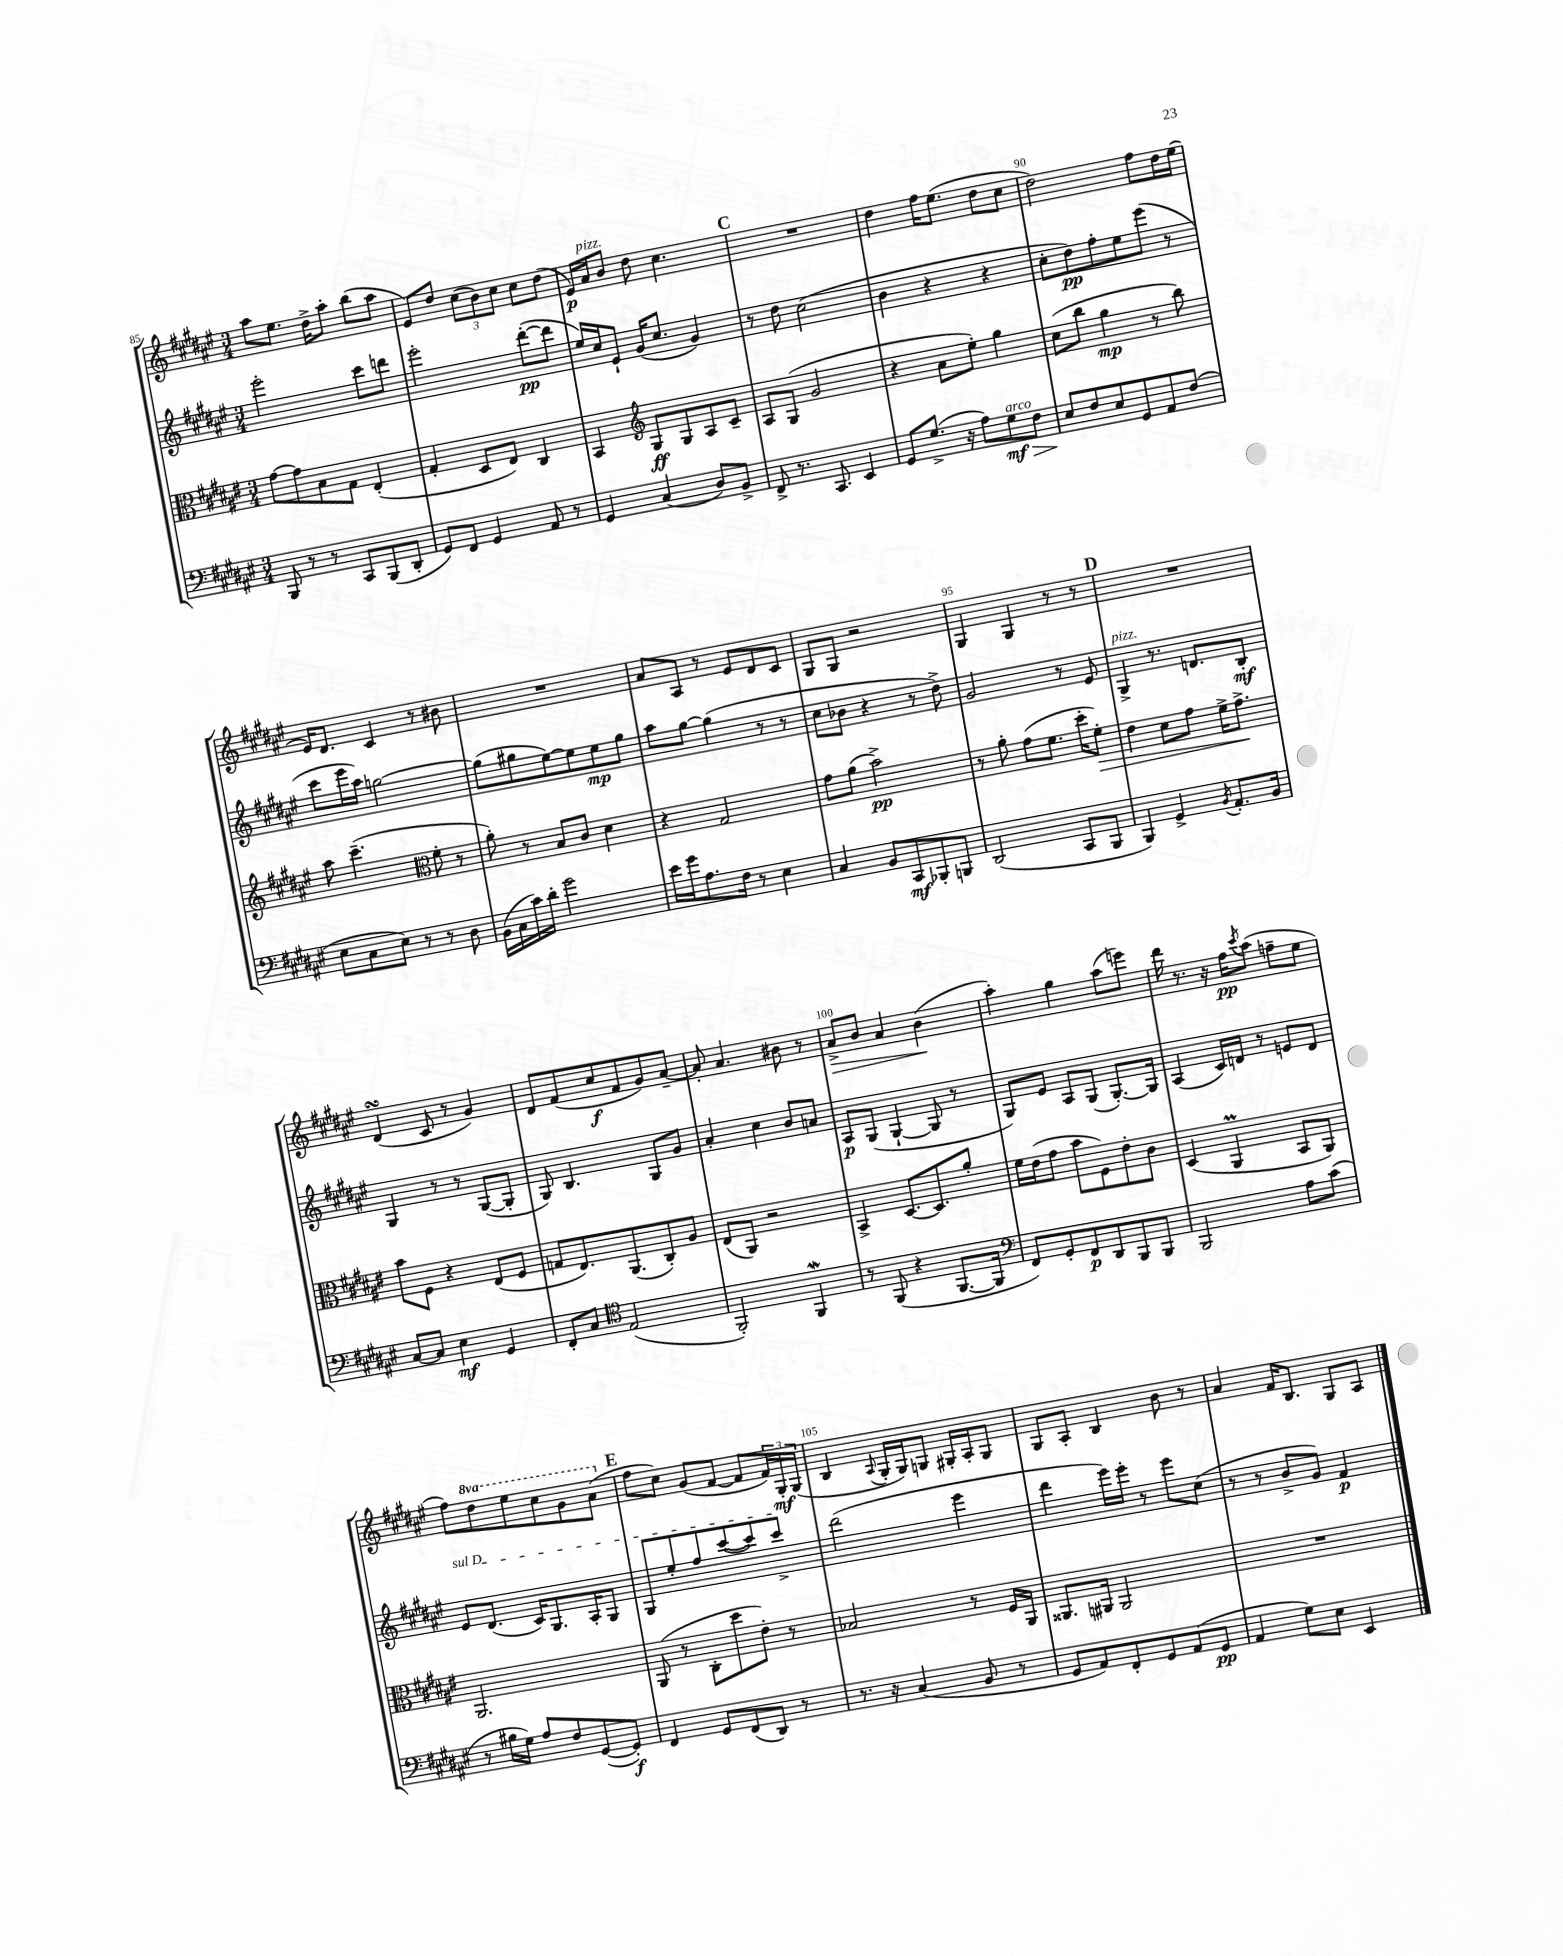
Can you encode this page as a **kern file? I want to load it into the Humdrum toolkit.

**kern	**dynam	**kern	**dynam	**kern	**dynam	**kern	**dynam
*part4	*part4	*part3	*part3	*part2	*part2	*part1	*part1
*staff4	*staff4	*staff3	*staff3	*staff2	*staff2	*staff1	*staff1
*clefF4	*	*clefC3	*	*clefG2	*	*clefG2	*
*k[f#c#g#d#a#e#]	*	*k[f#c#g#d#a#e#]	*	*k[f#c#g#d#a#e#]	*	*k[f#c#g#d#a#e#]	*
*M3/4	*	*M3/4	*	*M3/4	*	*M3/4	*
=85	=85	=85	=85	=85	=85	=85	=85
8BBB/	.	[8g#\L	.	2eee#'\	.	8aa#\L	.
8r	.	8g#\]	.	.	.	8.ee#\J	.
8r	.	8B\	.	.	.	.	.
.	.	.	.	.	.	16dd#^\KL	.
8CC#/L	.	8G#\J	.	.	.	8aa#'\J	.
(8BBB/	.	(4E#'/	.	8ccc#\L	.	(8bb\L	.
8DD#'/J	.	.	.	8dddn\J	.	8aa#\J	.
=86	=86	=86	=86	=86	=86	=86	=86
8GG#/L)	.	4G#'/	.	2eee#'\	.	8e#/L)	.
8FF#/J	.	.	.	.	.	8dd#/J	.
4GG#/	.	8D#/L	.	.	.	(12cc#\L	.
.	.	.	.	.	.	12b\)	.
.	.	8E#/J)	.	.	.	.	.
.	.	.	.	.	.	12cc#\J	.
8AA#/	.	4C#/	.	([8ddd#'\L	pp	8cc#\L	.
8r	.	.	.	8ddd#\J]	.	(8dd#\J	.
=87	=87	=87	=87	=87	=87	=87	=87
4GG#/	.	4BB/	.	16ee#/LL)	.	16e#/LL)	p
!	!	!	!	!	!	!LO:TX:a:i:t=pizz.	!
.	.	.	.	16cc#/J	.	16a#/J	.
.	.	.	.	8e#`/J	.	8b/J	.
*	*	*clefG2	*	*	*	*	*
(4C#/	.	8G#/L	ff	(16g#/KL	.	8dd#\	.
.	.	.	.	8.cc#/J	.	.	.
.	.	8G#/	.	.	.	4.cc#\	.
8D#/L)	.	8A#/	.	4g#/)	.	.	.
8BB^/J	.	8c#~/J	.	.	.	.	.
!!LO:REH:place=s1:t=C
=88	=88	=88	=88	=88	=88	=88	=88
8FF#^/	.	8A#/L	.	8r	.	2.r	.
8.r	.	(8G#/J	.	8dd#\	.	.	.
.	.	2g#/	.	(2cc#\	.	.	.
8.CC#/	.	.	.	.	.	.	.
4EE#/	.	.	.	.	.	.	.
=89	=89	=89	=89	=89	=89	=89	=89
8GG#/L	.	4r	.	4b\	.	4dd#\	.
(8.G#^/J	.	.	.	.	.	.	.
.	.	8a#\L	.	4r	.	16ff#\KL	.
16r	.	.	.	.	.	(8.ee#\J	.
8A#\L)	.	8ee#'\J)	.	.	.	.	.
!LO:TX:a:i:t=arco	!	!	!	!	!	!	!
!	!LO:HP:b	!	!	!	!	!	!
8G#\	> mf	4gg#\	.	4r	.	8dd#\L	.
8F#\J	.	.	.	.	.	8cc#\J	.
=90	=90	=90	=90	=90	=90	=90	=90
8E#/L	.	(8cc#\L	.	8cc#'\L	.	2dd#\)	.
8F#/	]	8bb\J	.	8dd#\)	pp	.	.
8E#/	.	4gg#\	mp	8ff#'\	.	.	.
8GG#/	.	.	.	8ee#\	.	.	.
8AA#/	.	8r	.	(8eee#\J	.	8ff#\L	.
(8F#/J	.	8bb\)	.	8r	.	16dd#\L	.
.	.	.	.	.	.	(16ee#\JJ	.
!!LO:LB:g=z
=91	=91	=91	=91	=91	=91	=91	=91
8E#\L	.	8aa#\	.	8ccc#\L	.	16e#/KL)	.
.	.	.	.	.	.	8.d#/J	.
8C#\	.	(4.ccc#~\	.	16eee#\L	.	.	.
.	.	.	.	16aa#\JJ)	.	.	.
8E#\J)	.	.	.	[2ggn\	.	4c#/	.
8r	.	.	.	.	.	.	.
*	*	*clefC3	*	*	*	*	*
8r	.	8f#'\	.	.	.	8r	.
8D#\	.	8r	.	.	.	8b#X\	.
=92	=92	=92	=92	=92	=92	=92	=92
(16BB\LL	.	8a#'\)	.	(8gg\L]	.	2.r	.
16C#\	.	.	.	.	.	.	.
16c#\)	.	8r	.	8gg#X\	.	.	.
16d#'\JJ	.	.	.	.	.	.	.
2g#\	.	8B/L	.	[8ee#\)	.	.	.
.	.	8c#/J	.	8ee#\]	.	.	.
.	.	4d#\	.	8ee#\	mp	.	.
.	.	.	.	8gg#\J	.	.	.
=93	=93	=93	=93	=93	=93	=93	=93
16e#\LL	.	4r	.	8aa#\L	.	8a#/L	.
16g#\J	.	.	.	.	.	.	.
8.A#\	.	.	.	[8gg#\J	.	8A#/J	.
.	.	2G#/	.	(4gg#\]	.	8r	.
16F#\Jk	.	.	.	.	.	.	.
8r	.	.	.	.	.	8e#/L	.
4E#\	.	.	.	8r	.	8d#/	.
.	.	.	.	8r	.	8c#/J	.
=94	=94	=94	=94	=94	=94	=94	=94
4C#/	.	8g#\L	.	8cc#\L	.	8G#/L	.
.	.	(8a#\J	.	8b-X\J	.	8G#/J	.
8BB/L	.	2b^\)	pp	4r	.	2r	.
8CC#/	mf	.	.	.	.	.	.
8BBB-X'/	.	.	.	8r	.	.	.
8BBBn/J	.	.	.	8dd#^\)	.	.	.
=95	=95	=95	=95	=95	=95	=95	=95
(2DD#/	.	8r	.	2g#/	.	4G#/	.
.	.	8a#'\	.	.	.	.	.
.	.	(8g#\L	.	.	.	4G#/	.
.	.	8.f#\J	.	.	.	.	.
8CC#/L	.	.	.	8r	.	8r	.
.	.	16dd#'\KL	.	.	.	.	.
!	!	!	!LO:HP:b	!	!	!	!
8BBB/J	.	8f#'\J)	>	8e#/	.	8r	.
!!LO:REH:place=s1:t=D
=96	=96	=96	=96	=96	=96	=96	=96
!	!	!	!	!LO:TX:a:i:t=pizz.	!	!	!
4BBB/)	.	4e#\	.	4G#^/	.	2.r	.
4GG#^/	.	8d#\L	.	8.r	.	.	.
.	.	8g#\J	.	.	.	.	.
.	.	.	.	8.dn/L	.	.	.
8qBB/	.	.	.	.	.	.	.
8.AA#'/L	.	16f#^\KL	.	.	.	.	.
.	.	8.g#^\J	.	.	.	.	.
.	.	.	.	8B'/J	mf	.	.
16BB/Jk	.	.	.	.	.	.	.
.	.	.	]	.	.	.	.
!!LO:LB:g=z
=97	=97	=97	=97	=97	=97	=97	=97
[8C#/L	.	8b\L	.	4G#/	.	(4d#sSSS/	.
8C#/J]	.	8F#\J	.	.	.	.	.
4E#\	mf	4r	.	8r	.	8c#/	.
.	.	.	.	8r	.	8r	.
4GG#/	.	(8E#/L	.	([8G#/L	.	4g#/)	.
.	.	8F#/J	.	8G#'/J]	.	.	.
=98	=98	=98	=98	=98	=98	=98	=98
8FF#'/L	.	8Gn/L	.	8G#/)	.	8d#/L	.
8C#/J	.	8.E#/)	.	4.B/	.	(8f#/	.
*clefC4	*	*	*	*	*	*	*
(2E#/	.	.	.	.	.	8cc#/	f
.	.	(8.AA#/	.	.	.	.	.
.	.	.	.	.	.	8f#/	.
.	.	8C#'/)	.	8G#/L	.	8g#/)	.
.	.	8A#/J	.	8g#/J	.	[8a#~/J	.
=99	=99	=99	=99	=99	=99	=99	=99
2FF#'/)	.	(8E#/L	.	4a#'/	.	8a#'/]	.
.	.	8AA#/J)	.	.	.	4.a#/	.
.	.	2r	.	4cc#\	.	.	.
4FF#w/	.	.	.	8b/L	.	8b#X\	.
.	.	.	.	8an/J	.	8r	.
=100	=100	=100	=100	=100	=100	=100	=100
!	!	!	!	!	!	!	!LO:HP:b
8r	.	4BB^/	.	8A#/L	p	8a#^/L	>
(8FF#/	.	.	.	(8G#/J	.	8b/J	.
4r	.	[8.D#/L	.	[4G#`/	.	4a#/	.
.	.	8.D#/]	.	.	.	.	.
[8.FF#/L	.	.	.	8G#/]	.	(4b\	.
.	.	8a#'/J	.	8r	.	.	.
16FF#/Jk]	.	.	.	.	.	.	.
.	.	.	.	.	.	.	]
=101	=101	=101	=101	=101	=101	=101	=101
*clefF4	*	*	*	*	*	*	*
8FF#/L)	.	16f#\LL	.	8G#/L)	.	4aa#'\)	.
.	.	(16e#\J	.	.	.	.	.
8GG#'/	.	8g#\J	.	8e#/J	.	.	.
8FF#/	p	8b\L	.	8A#/L	.	4gg#\	.
8DD#/	.	8F#\)	.	(8G#/J	.	.	.
8BBB/	.	8e#'\	.	[8.G#'/L)	.	(8aa#\L	.
8BBB/J	.	8c#\J	.	.	.	8eeen\J)	.
.	.	.	.	16G#/Jk]	.	.	.
=102	=102	=102	=102	=102	=102	=102	=102
2BBB/	.	(4D#/	.	(4A#/	.	16ddd#\	.
.	.	.	.	.	.	8.r	.
.	.	4AA#m/	.	16c#/LL)	.	16r	.
.	.	.	.	16dn/JJ	.	16ff#\KL	pp
.	.	.	.	.	.	8qccc#/	.
.	.	.	.	8r	.	(8aa#\J	.
8A#\L	.	8BB/L	.	8en/L	.	8ffn~\L	.
(8c#\J	.	8AA#/J)	.	8d/J	.	8ee#\J	.
!!LO:LB:g=z
=103	=103	=103	=103	=103	=103	=103	=103
!	!	!	!	!LO:TX:a:i:t=sul D	!	!	!
8r	.	2.AA#/	.	8e#/L	.	8ff#\L)	.
*	*	*	*	*	*	*8va	*
16B#X\LL	.	.	.	(8.d#/J	.	8ddd#\	.
16G#\JJ)	.	.	.	.	.	.	.
8A#/L	.	.	.	.	.	8eee#\	.
.	.	.	.	16c#/KL)	.	.	.
8F#/	.	.	.	8.G#/	.	8ccc#\	.
([8GG#/	.	.	.	.	.	8gg#\	.
.	.	.	.	16A#'/K	.	.	.
8GG#'/J])	f	.	.	8G#/J	.	(8aa#\J	.
!!LO:REH:place=s1:t=E
=104	=104	=104	=104	=104	=104	=104	=104
*	*	*	*	*	*	*X8va	*
4FF#/	.	(8AA#/	.	8G#/L	.	8ff#\L	.
.	.	8r	.	8ee#'/	.	8cc#\J)	.
8GG#/L	.	8C#'\L	.	8ff#/	.	(8g#/L	.
(8FF#/	.	8dd#\	.	([8ccc#/	.	[8f#/J	.
8DD#/J)	.	8e#'\J)	.	8ccc#/])	.	8f#/L]	.
8r	.	8r	.	8ccc#^/J	.	24f#/L)	.
.	.	.	.	.	.	24G#'/	mf
.	.	.	.	.	.	(24G#/JJ	.
=105	=105	=105	=105	=105	=105	=105	=105
8.r	.	2B-X/	.	(2ddd#\	.	4B/	.
16r	.	.	.	.	.	.	.
.	.	.	.	.	.	8qqA#/	.
(4C#/	.	.	.	.	.	16G#'/LL	.
.	.	.	.	.	.	16G#/J)	.
.	.	.	.	.	.	8Gn/J	.
8BB/	.	8r	.	4eee#\	.	16G#X'/LL	.
.	.	.	.	.	.	16A#'/J	.
8r	.	16F#/LL	.	.	.	8G#/J	.
.	.	16AA#/JJ	.	.	.	.	.
=106	=106	=106	=106	=106	=106	=106	=106
8GG#/L	.	8.AA##X/L	.	4ddd#\	.	8G#/L	.
8AA#/)	.	.	.	.	.	8A#'/J	.
.	.	16AA#X/Jk	.	.	.	.	.
8FF#'/	.	2AA#/	.	16eee#\LL)	.	4B/	.
.	.	.	.	16eee#'\JJ	.	.	.
8GG#/	.	.	.	8r	.	.	.
(8AA#/	.	.	.	8eee#\L	.	8b\	.
8GG#/J	pp	.	.	(8cc#\J	.	8r	.
=107	=107	=107	=107	=107	=107	=107	=107
4AA#/	.	2.r	.	8r	.	4a#/	.
.	.	.	.	8r	.	.	.
8G#\L)	.	.	.	8b^/L	.	16f#/KL	.
.	.	.	.	.	.	8.B/J	.
8E#\J	.	.	.	8g#/J)	.	.	.
4EE#/	.	.	.	4f#/	p	8G#/L	.
.	.	.	.	.	.	8A#/J	.
==	==	==	==	==	==	==	==
*-	*-	*-	*-	*-	*-	*-	*-
